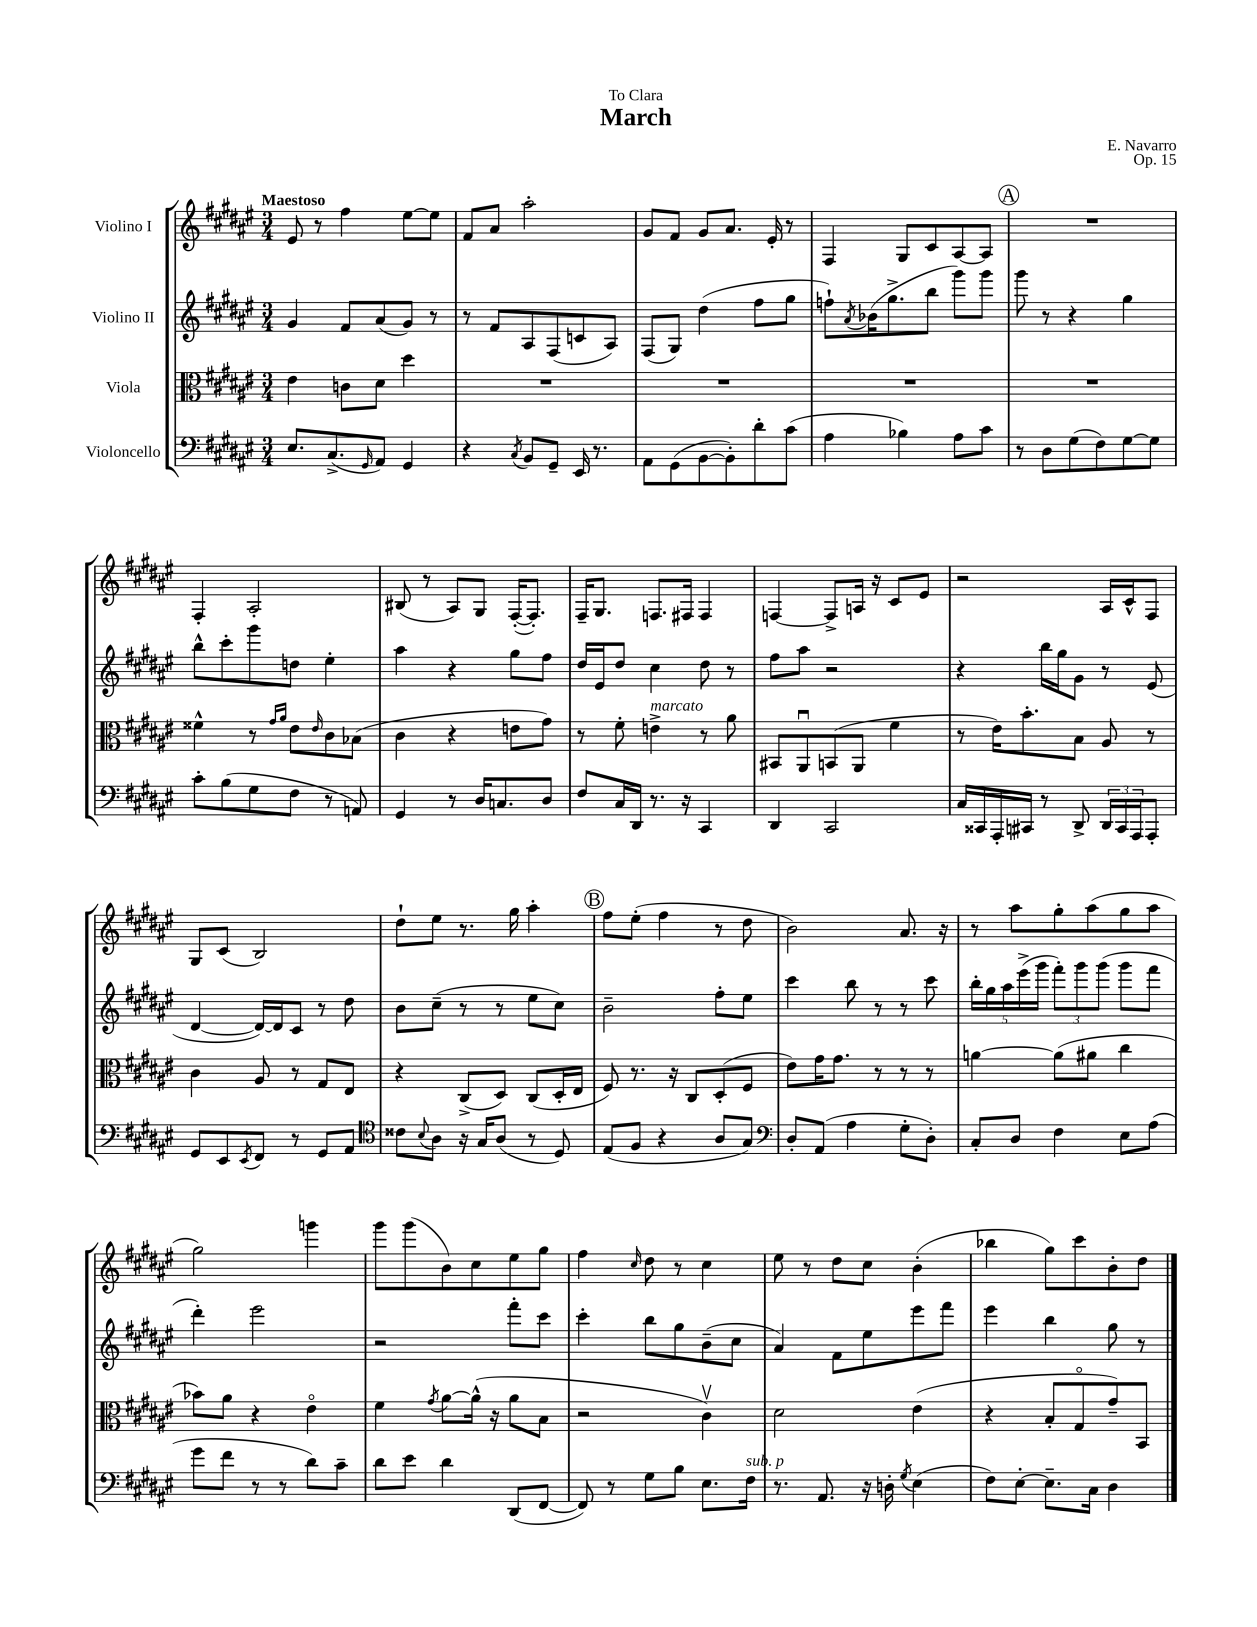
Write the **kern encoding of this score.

**kern	**kern	**kern	**kern
*part4	*part3	*part2	*part1
*staff4	*staff3	*staff2	*staff1
*I"Violoncello	*I"Viola	*I"Violino II	*I"Violino I
*clefF4	*clefC3	*clefG2	*clefG2
*k[f#c#g#d#a#e#]	*k[f#c#g#d#a#e#]	*k[f#c#g#d#a#e#]	*k[f#c#g#d#a#e#]
*M3/4	*M3/4	*M3/4	*M3/4
=1	=1	=1	=1
!	!	!	!LO:TX:a:B:t=Maestoso
8.E#/L	4e#\	4g#/	8e#/
.	.	.	8r
(8.C#^/	.	.	.
.	8cn\L	8f#/L	4ff#\
16qqGG#/	.	.	.
8AA#/J)	8d#\J	(8a#/	.
4GG#/	4dd#\	8g#/J)	[8ee#\L
.	.	8r	8ee#\J]
=2	=2	=2	=2
4r	2.r	8r	8f#/L
.	.	8f#/L	8a#/J
8qC#/	.	.	.
8BB/L	.	8A#/	2aa#'\
8GG#~/J	.	(8F#/	.
16EE#/	.	8cn/	.
8.r	.	.	.
.	.	8A#/J)	.
=3	=3	=3	=3
8AA#\L	2.r	(8F#/L	8g#/L
(8GG#\	.	8G#/J)	8f#/J
[8BB\	.	(4dd#\	8g#/L
8BB'\])	.	.	8.a#/J
8d#'\	.	8ff#\L	.
.	.	.	16e#'/
(8c#\J	.	8gg#\J	8r
=4	=4	=4	=4
4A#\	2.r	8ffn`\L)	4F#/
.	.	8qa#/	.
.	.	(16b-X\K	.
.	.	8.gg#^\	.
4B-X\)	.	.	8G#/L
.	.	8bb\J	8c#/
8A#\L	.	8ggg#\L)	[8A#/
8c#\J	.	8ggg#\J	8A#/J]
!!LO:REH:place=s1:t=A
=5	=5	=5	=5
8r	2.r	8ggg#\	2.r
8D#\L	.	8r	.
(8G#\	.	4r	.
8F#\)	.	.	.
[8G#\	.	4gg#\	.
8G#\J]	.	.	.
!!LO:LB:g=z
=6	=6	=6	=6
8c#'\L	4f##X^^\	8bb^^\L	4F#'/
(8B\	.	8ccc#'\	.
8G#\	8r	8ggg#\	2A#'/
.	16qqg#/LL	.	.
.	16qqa#/JJ	.	.
8F#\J	8e#\L	8ddn\J	.
.	16qqe#/	.	.
8r	8c#\	4ee#'\	.
8AAn/)	(8B-X\J	.	.
=7	=7	=7	=7
4GG#/	4c#\	4aa#\	(8B#X/
.	.	.	8r
8r	4r	4r	8A#/L)
16D#/KL	.	.	8G#/J
8.Cn/	.	.	.
.	8en\L	8gg#\L	([16F#'/KL
.	.	.	8.F#'/J])
8D#/J	8g#\J)	8ff#\J	.
=8	=8	=8	=8
8F#/L	8r	16dd#/LL	16F#~/KL
.	.	16e#/J	8.G#/J
16C#/L	8f#'\	8dd#/J	.
16DD#/JJ	.	.	.
!	!LO:TX:a:i:t=marcato	!	!
8.r	4en^\	4cc#\	8.Fn/L
16r	.	.	16F#X/Jk
4CC#/	8r	8dd#\	4F#/
.	8a#\	8r	.
=9	=9	=9	=9
4DD#/	8BB#X/L	8ff#\L	[4Fn/
.	8AA#u/	8aa#\J	.
2CC#/	(8BBn/	2r	8F^/L]
.	8AA#/J	.	16An/Jk
.	.	.	16r
.	4f#\	.	8c#/L
.	.	.	8e#/J
=10	=10	=10	=10
16C#/LL	8r	4r	2r
16CC##X/	.	.	.
16AAA#'/	16e#\KL)	.	.
16CC#X/JJ	8.b'\	.	.
8r	.	16bb\LL	.
.	.	16gg#\J	.
8DD#^/	8B\J	8g#\J	.
24DD#/LL	8A#/	8r	16A#/LL
24CC#/	.	.	.
.	.	.	16c#^^/J
24AAA#/J	.	.	.
8AAA#'/J	8r	(8e#/	8F#/J
!!LO:LB:g=z
=11	=11	=11	=11
8GG#/L	4c#\	[4d#/	8G#/L
8EE#/	.	.	(8c#/J
8qEE#/	.	.	.
8FF#/J	8A#/	16d#/LL_)	2B/)
.	.	16d#/J]	.
8r	8r	8c#/J	.
8GG#/L	8G#/L	8r	.
8AA#/J	8E#/J	8dd#\	.
=12	=12	=12	=12
*clefC4	*	*	*
8c##X\L	4r	8b\L	8dd#`\L
8qqB/	.	.	.
8A#\J	.	(8cc#~\J	8ee#\J
16r	(8C#^/L	8r	8.r
16G#/KL	.	.	.
(8A#/J	8D#/J)	8r	.
.	.	.	16gg#\
8r	(8C#/L	8ee#\L	4aa#'\
8D#/)	16D#'/L	8cc#\J)	.
.	16E#/JJ	.	.
!!LO:REH:place=s1:t=B
=13	=13	=13	=13
(8E#/L	8F#/)	2b~\	8ff#\L
8F#/J	8.r	.	(8ee#'\J
4r	.	.	4ff#\
.	16r	.	.
.	8C#/L	.	.
8A#/L	(8D#'/	8ff#'\L	8r
8G#/J)	8F#/J	8ee#\J	8dd#\
=14	=14	=14	=14
*clefF4	*	*	*
8D#'/L	8e#\L)	4ccc#\	2b\)
(8AA#/J	16g#\K	.	.
.	8.g#\J	.	.
4A#\	.	8bb\	.
.	8r	8r	.
8G#'\L	8r	8r	8.a#/
8D#'\J)	8r	8ccc#\	.
.	.	.	16r
=15	=15	=15	=15
8C#'/L	[4an\	20bb'\LL	8r
.	.	20gg#\	.
.	.	20aa#\	.
8D#/J	.	.	8aa#\L
.	.	(20eee#^\	.
.	.	20ggg#\JJ	.
4F#\	(8a\L]	12fff#'\L)	8gg#'\
.	.	12ggg#\	.
.	8a#X\J	.	(8aa#\
.	.	(12ggg#\J	.
8E#\L	4cc#\	8ggg#\L	8gg#\
(8A#\J	.	8fff#\J	8aa#\J
!!LO:LB:g=z
=16	=16	=16	=16
8g#\L	8b-X\L)	4ddd#'\)	2gg#\)
8f#\J	8a#\J	.	.
8r	4r	2eee#\	.
8r	.	.	.
8d#\L)	4e#\	.	4gggn\
8c#~\J	.	.	.
=17	=17	=17	=17
8d#\L	4f#\	2r	8ggg#\L
8e#\J	.	.	(8ggg#\
.	8qg#/	.	.
4d#\	[8a#\L	.	8b\)
.	(16a#^^\Jk]	.	8cc#\
.	16r	.	.
(8DD#/L	8a#\L	8fff#'\L	8ee#\
[8FF#/J	8B\J	8ccc#\J	8gg#\J
=18	=18	=18	=18
8FF#/])	2r	4ccc#'\	4ff#\
8r	.	.	.
.	.	.	16qqcc#/
8G#\L	.	8bb\L	8dd#\
8B\J	.	8gg#\	8r
8.E#\L	4c#v\)	(8b~\	4cc#\
.	.	8cc#\J	.
!LO:TX:a:i:t=sub. p	!	!	!
16F#\Jk	.	.	.
=19	=19	=19	=19
8.r	2d#\	4a#/)	8ee#\
.	.	.	8r
8.AA#/	.	.	.
.	.	8f#\L	8dd#\L
16r	.	8ee#\	8cc#\J
16Dn'\	.	.	.
8qG#/	.	.	.
(4E#\	(4e#\	8eee#\	(4b'\
.	.	8fff#\J	.
=20	=20	=20	=20
8F#\L)	4r	4eee#\	4bb-X\
[8E#'\J	.	.	.
8.E#~\L]	8B'/L	4bb\	8gg#\L)
.	8G#/	.	8ccc#\
16C#\Jk	.	.	.
4D#\	8g#~/)	8gg#\	8b'\
.	8BB/J	8r	8dd#\J
==	==	==	==
*-	*-	*-	*-
